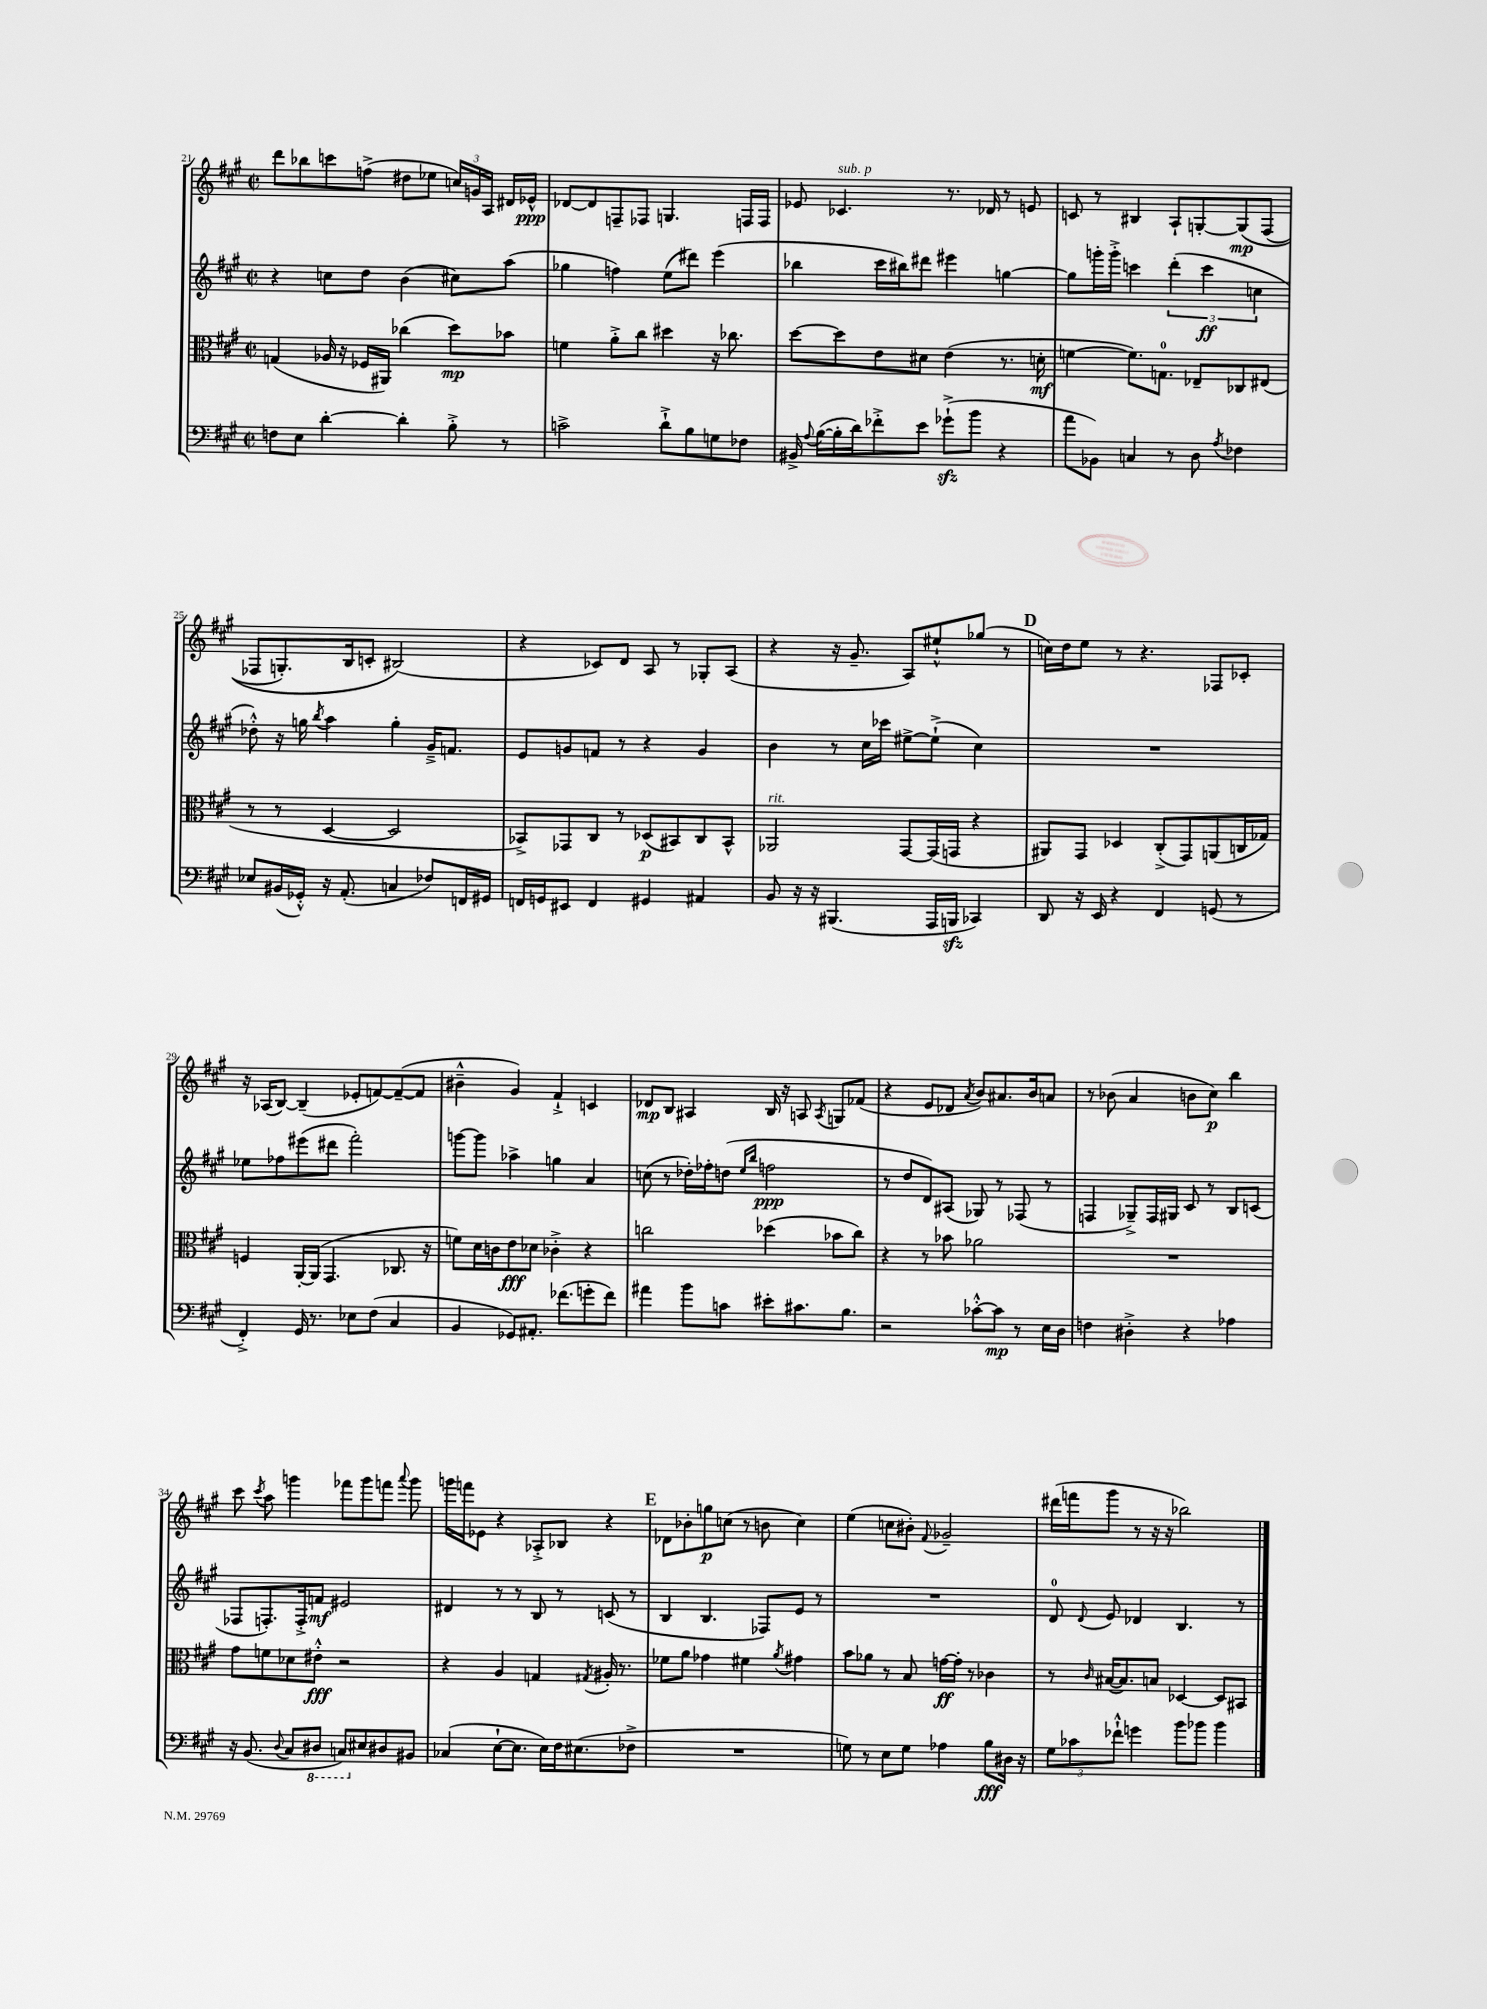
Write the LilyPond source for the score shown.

<<
\new StaffGroup <<
\new Staff = "s0" {
    \clef treble \key a \major \defaultTimeSignature \time 2/2
    \autoBeamOff d'''8[ bes''8 c'''8 f''8]->( dis''8[ ees''8] \tuplet 3/2 { c''16[) g'16 a16] } dis'16[ ees'16]-^\ppp |
    des'8[~ des'8 f8-- fes8] g4. f16[ f16] |
    ees'8 ces'4.^\markup { \italic "sub. p" } r8. des'16 r8 e'8 |
    c'8 r8 bis4 a8[-! g8~-. g8\mp\( fis8]( |
    fes8[ g8.-.) b16 c'8]-. bis2(\) |
    r4 ces'8[) d'8] a8 r8 ges8[-. a8]( |
    r4 r16 gis'8.-- a8[) eis''8-!-^ ges''8]( r8 |
    \mark \markup { \bold "D" } c''16[) d''16 e''8] r8 r4. fes8[ ces'8]-. |
    r16 aes16[( b8]~) b4--( ees'8[-. f'8~) f'8~--( f'8] |
    bis'4---^ gis'4) fis'4-!-> c'4 |
    des'8[\mp b8] ais4 b16 r16 a8 \acciaccatura { a8 } g8[ fes'8]( |
    r4 e'8[ des'8] \acciaccatura { a'8 } b'8[) ais'8. b'16 a'8] |
    r8 bes'8( a'4 b'8[ cis''8]\p) b''4 |
    cis'''8 \acciaccatura { cis'''8 } a''8 g'''4 fes'''8[ g'''8 f'''8] \appoggiatura { a'''8 } g'''8 |
    g'''16[ f'''16 ees'8] r4 aes8[-.-> bes8] r4 |
    \mark \markup { \bold "E" } des'8[ bes'8-. g''8\p c''8]( r8 b'8 c''4) |
    e''4( c''8[ bis'8]-.) \appoggiatura { fis'8 } ges'2-- |
    dis'''16[( f'''16 gis'''8] r8 r16 r16 bes''2) \bar "|." |
}
\new Staff = "s1" {
    \clef treble \key a \major \defaultTimeSignature \time 2/2
    \autoBeamOff r4 c''8[ d''8] b'4( cis''8[) a''8]( |
    ges''4 f''4) e''8[( dis'''8]) e'''4( |
    bes''4 cis'''16[ bis''16) dis'''8] eis'''4 g''4~ |
    g''8[ g'''16-. g'''16]-.-> c'''4 \tuplet 3/2 { d'''4-.( c'''4\ff c''4 } |
    des''8-.-^) r16 g''16 \acciaccatura { b''8 } a''4 g''4-. gis'16[---> f'8.] |
    e'8[ g'8 f'8] r8 r4 g'4 |
    b'4 r8 cis''16[ ces'''16] eis''8[~-> eis''8]-!->( cis''4) |
    \mark \markup { \bold "D" } R1 |
    ees''8[ fes''8 eis'''8( dis'''8] fis'''2-.) |
    g'''8[~ g'''8] aes''4-> g''4 a'4 |
    c''8( r8 des''16[-.) fes''16-. d''8]( \grace { e''16[ b''16] } f''2\ppp |
    r8 d''8[ d'8) ais8]( ges8) r8 fes8( r8 |
    f4 ges8[--->) f16 gis16] cis'8 r8 b8[ c'8]( |
    fes8[ f8.-.) f16-.-> f'8]\mf eis'2 |
    dis'4 r8 r8 b8 r8 c'8( r8 |
    \mark \markup { \bold "E" } b4 b4. fes8[) e'8] r8 |
    R1 |
    d'8-0 \appoggiatura { d'8 } e'8 des'4 b4. r8 \bar "|." |
}
\new Staff = "s2" {
    \clef alto \key a \major \defaultTimeSignature \time 2/2
    \autoBeamOff g4( aes16 r16 fes16[ ais,16]) ces''4( d''8[\mp) bes'8] |
    f'4 a'8[-.-> cis''8] dis''4 r16 ces''8. |
    d''8[~ d''8 e'8 dis'8] e'4( r8. d'16-.\mf |
    f'4~ f'8.[) g8.]-0 ees8[-- ces8 eis8]( |
    r8 r8 d4~ d2 |
    bes,8[->) ges,8 cis8] r8 des8[\p( bis,8) cis8 bis,8]-^ |
    aes,2^\markup { \italic "rit." } gis,8[~ gis,16( g,16] r4 |
    \mark \markup { \bold "D" } ais,8[) gis,8] des4 cis8[-.->( gis,8) a,8( c16 ges16]) |
    f4 a,16[~-. a,16]( gis,4. ces8. r16 |
    f'8[) d'16 c'16 e'8\fff des'8] ces'4-.-> r4 |
    c''2 des''4( bes'8[ c''8]) |
    r4 r8 bes'8 aes'2 |
    R1 |
    gis'8[ f'8 des'8 eis'8]-.-^\fff r2 |
    r4 a4 g4 \acciaccatura { gis8 } ais16-. r8. |
    \mark \markup { \bold "E" } fes'8[ a'8] ges'4 fis'4 \acciaccatura { a'8 } gis'4 |
    b'8[ aes'8] r8 b8 g'16[~\ff g'16]-. r8 ces'4 |
    r8 \grace { cis'16 } bis16[~( bis8.) b8] des4~ des8[ bis,8] \bar "|." |
}
\new Staff = "s3" {
    \clef bass \key a \major \defaultTimeSignature \time 2/2
    \autoBeamOff f8[ e8] d'4~-. d'4-. b8-.-> r8 |
    c'2-> d'8[-!-> b8 g8 fes8] |
    bis,16-> \appoggiatura { a8 } b16[~( b16-. d'16) fes'8-.-> e'8] ges'8[-!->\sfz( b'8] r4 |
    a'8[ bes,8]) c4 r8 d8 \acciaccatura { a8 } fes4 |
    ees8[ bis,16( ges,16]-.-^) r16 a,8.-.( c4 fes8[) f,16 gis,16] |
    f,16[ g,16 eis,8] f,4 gis,4 ais,4 |
    b,8 r16 r16 bis,,4.( a,,16[ b,,16]\sfz ces,4) |
    \mark \markup { \bold "D" } d,8 r16 e,16 r4 fis,4 g,8( r8 |
    fis,4-.->) gis,16 r8. ees8[ fis8]( cis4 |
    b,4 ges,8[) ais,8.]-. fes'8.[( g'8-. fes'8]) |
    ais'4 b'8[ c'8] eis'8[-. cis'8. b8.] |
    r2 ces'8[~-.-^ ces'8]\mp r8 e16[ d16] |
    f4 dis4-.-> r4 aes4 |
    r16 b,8.( \appoggiatura { d8 } cis8[ \ottava #-1 dis,8] c,8[) \ottava #0 eis8 dis8 bis,8] |
    ces4( e8[~-! e8.] e16[) fis16 eis8.( fes8]-> |
    \mark \markup { \bold "E" } R1 |
    g8) r8 e8[ g8] aes4 b8[\fff dis16] r16 |
    \tuplet 3/2 { gis8[ ces'8 fes'8]-!-^ } g'4 b'8[ bes'8] bes'4 \bar "|." |
}
>>
>>
\layout { \context { \Score currentBarNumber = #21 } }
